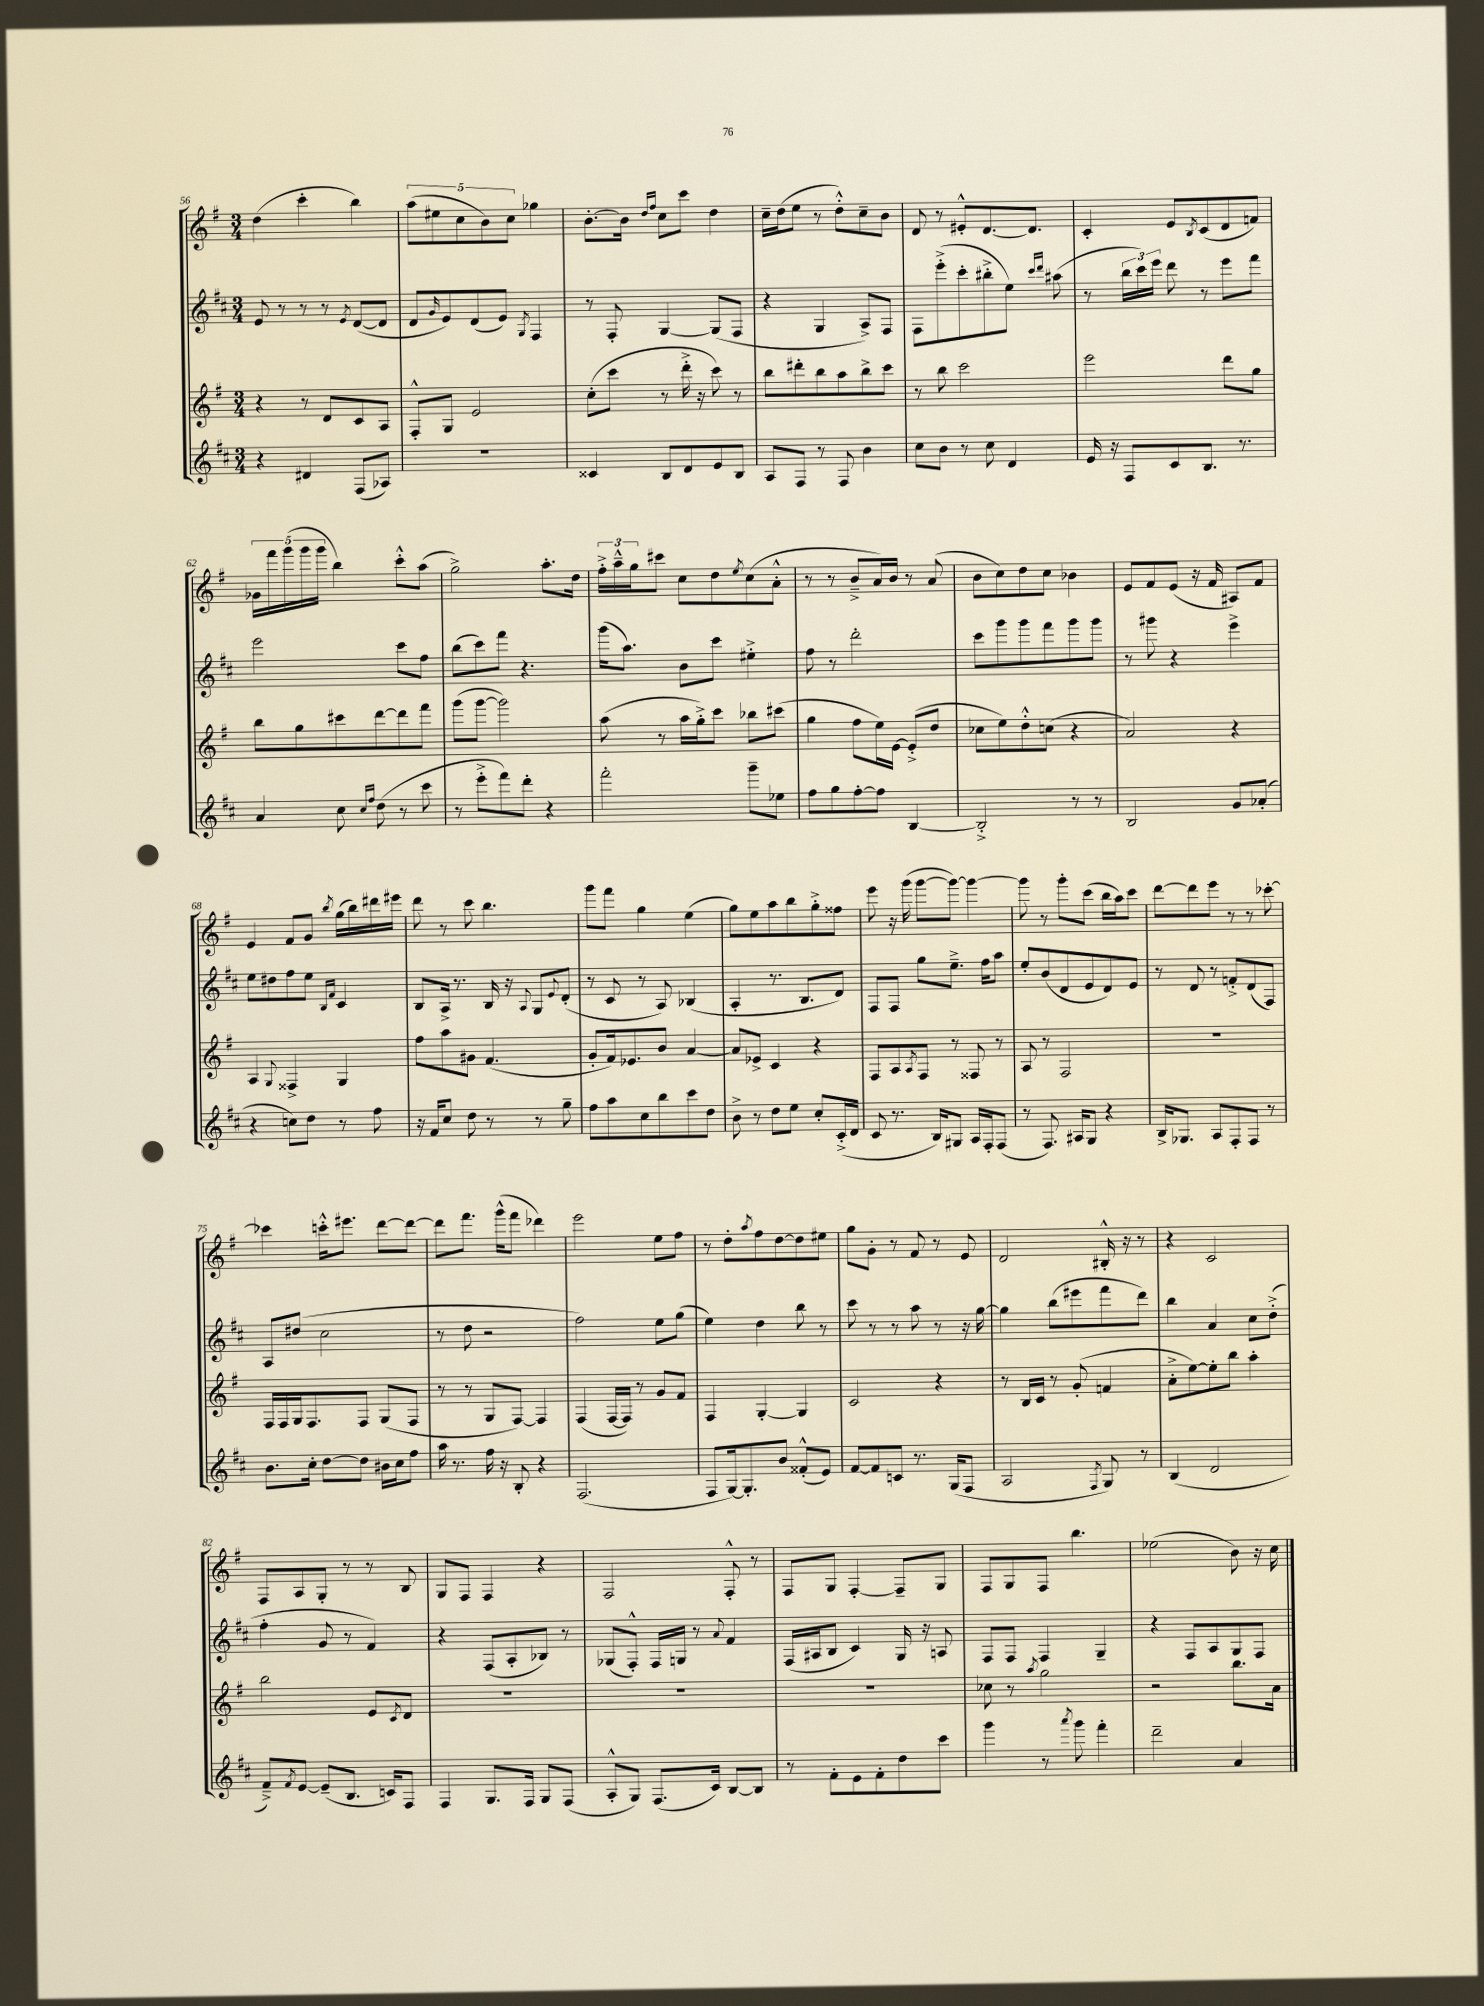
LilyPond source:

<<
\new StaffGroup <<
\new Staff = "s0" {
    \clef treble \key g \major \numericTimeSignature \time 3/4
    d''4( c'''4-. b''4) |
    \tuplet 5/4 { a''8( eis''8 c''8 b'8) c''8 } ges''4 |
    b'8.~-. b'16 \grace { d''16 fis''16 } c''8 c'''8 d''4 |
    c''16-- d''16( e''8 r8 d''8-.-^) c''8-- b'8 |
    d'8 r8 eis'8-.-^ d'8.~ d'8. |
    c'4-. e'8 \acciaccatura { b8 } c'8( d'8 f'8) |
    \tuplet 5/4 { ges'16 fis'''16 g'''16( g'''16 g'''16 } b''4) c'''8-.-^ a''8( |
    g''2->) a''8.-. d''16 |
    \tuplet 3/2 { fis''16-.-> a''16---^ g''16 } cis'''8 c''8 d''8 \acciaccatura { e''8 } c''8( a'8-.-^ |
    r8 r8 b'8---> a'16) b'16 r8 a'8( |
    b'8 c''8) d''8 c''8 bes'4 |
    e'8 fis'8 e'8( r16 fis'16 ais8) fis'8 |
    e'4 fis'8 g'8 \acciaccatura { b''8 } g''16( b''16) dis'''16 eis'''16 |
    d'''8 r8 c'''8 b''4. |
    g'''8 fis'''8 g''4 e''4( |
    g''8) e''8 a''8 b''8 g''8-.-> fisis''8 |
    e'''8 r16 g'''16( g'''8~ g'''8~) g'''4~ |
    g'''8 r8 g'''8-. c'''8( b''16 a''16) c'''8 |
    d'''8~ d'''8 e'''8 r8 r8 ces'''8~-. |
    ces'''4 c'''16-.-^ eis'''8. d'''8~ d'''8~ |
    d'''8 fis'''8. g'''16-^( fis'''8 des'''4) |
    e'''2 e''8 fis''8 |
    r8 d''8-. \acciaccatura { a''8 } fis''8 d''8~ d''8 eis''8 |
    g''8 g'8-. r8 fis'8 r8 e'8 |
    d'2 bis16-.-^ r16 r8 |
    r4 c'2 |
    fis8 a8 g8-. r8 r8 b8 |
    g8 fis8 fis4 r4 |
    fis2 fis8-.-^ r8 |
    fis8 g8 fis4~-. fis8-- g8 |
    fis8 g8 fis8 b''4. |
    ees''2( b'8) r16 c''16 \bar "|." |
}
\new Staff = "s1" {
    \clef treble \key d \major \numericTimeSignature \time 3/4
    e'8 r8 r8 r8 \acciaccatura { e'8 } d'8~( d'8 |
    d'8 \grace { g'16 } e'8) d'8( e'8) \acciaccatura { g8 } fis4 |
    r8 fis8-. g4~ g8( fis8 |
    r4 g4 a8->) fis8 |
    fis8 e'''8-.->( cis'''8-. bis''8-.-> e''8) \grace { cis'''16 d'''16 } ais''8( |
    r8 \tuplet 3/2 { b''16 cis'''16) e'''16 } d'''8 r8 e'''8 fis'''8 |
    e'''2 cis'''8 fis''8 |
    b''8( cis'''8) fis'''8 r4. |
    g'''16( a''8.) b'8 cis'''8 eis''4-.-> |
    fis''8 r8 d'''2-. |
    cis'''8 g'''8 g'''8 fis'''8 g'''8 g'''8 |
    r8 gis'''8 r4 e'''4-> |
    e''8 dis''8 fis''8 e''8 \grace { b16 fis'16 } cis'4 |
    b8 a16-> r8. b16 r16 \appoggiatura { a8 } g8 \appoggiatura { e'8 } d'8-.( |
    r8 cis'8 r8 a8) bes4( |
    a4-. r8. b8. d'8) |
    fis8 fis8 g''8 e''8.---> fis''16 a''8 |
    e''8-. b'8( d'8 e'8 d'8) e'8 |
    r8 d'8 r8 f'8-.-> d'8( fis8) |
    a8 dis''8( cis''2 |
    r8 d''8 r2 |
    fis''2) e''8 g''8( |
    e''4) d''4 b''8 r8 |
    cis'''8 r8 r8 a''8 r8 r16 g''16~ |
    g''4 b''8( eis'''8 fis'''8 d'''8) |
    b''4 a'4 cis''8 d''8-.->( |
    fis''4-. g'8 r8 fis'4) |
    r4 fis8( a8-. bes8) r8 |
    ges8( fis8-.-^) fis16 g16 r8 \appoggiatura { a'8 } fis'4 |
    fis16( ais16 b8 cis'4) g16 r16 a8 |
    fis8 fis8 fis4 g4-- |
    r4 fis8 a8 g8 fis8 \bar "|." |
}
\new Staff = "s2" {
    \clef treble \key g \major \numericTimeSignature \time 3/4
    r4 r8 d'8 c'8 a8 |
    fis8-.-^ g8 e'2 |
    c''8-.( c'''8 r8 d'''16-.-> r16 c'''8) r8 |
    b''8 dis'''8-. b''8 a''8 b''8-> c'''8 |
    r8 b''8 c'''2 |
    e'''2 d'''8 g''8 |
    b''8 g''8 cis'''8 d'''8~ d'''8 fis'''8 |
    g'''8( g'''8~ g'''2) |
    a''8( r8 a''16 g''16-.->) c'''8 bes''8 cis'''8( |
    g''4 fis''8 e''16) e'16~ e'8-.->( d''8 |
    ces''8 e''8) d''8-.-^ c''8( r4 |
    a'2) r4 |
    a4 \appoggiatura { g8 } fisis4-> g4 |
    fis''8 a''8 gis'8 fis'4.( |
    g'8-. fis'16) ees'8. b'8 a'4~ |
    a'8 ees'8-> c'4 r4 |
    fis8 a8 \acciaccatura { a8 } fis8 r8 fisis8 r8 |
    a8 r8 fis2 |
    R2. |
    fis16 fis16 g16 fis8. fis8 g8( fis8 |
    r8 r8 g8 fis8~) fis4 |
    fis4( fis16~ fis16) r8 g'8 fis'8 |
    fis4 g4~-. g4 |
    c'2 r4 |
    r8 b16 c'16 r8 g'8-.( f'4 |
    a'8-.-> e''8~) e''8-. b''8 a''4-. |
    b''2 e'8 \acciaccatura { c'8 } d'8 |
    R2. |
    R2. |
    R2. |
    ces''8 r8 \acciaccatura { a''8 } g''2 |
    r2 b''8. a'16 \bar "|." |
}
\new Staff = "s3" {
    \clef treble \key d \major \numericTimeSignature \time 3/4
    r4 dis'4 fis8( aes8) |
    R2. |
    cisis'4 b8 d'8 e'8 b8 |
    a8 fis8 r8 fis8 b'4 |
    cis''8 b'8 r8 cis''8 d'4 |
    e'16 r16 fis8 cis'8 b8. r8. |
    a'4 cis''8 \grace { cis''16 fis''16 } d''8( r8 cis'''8 |
    r8 e'''8-.-> fis'''8) d'''8-. r4 |
    fis'''2-. g'''8-- ees''8 |
    fis''8 g''8 fis''8~-. fis''8 b4~ |
    b2-.-> r8 r8 |
    b2 g'8 aes'8-.( |
    r4 c''8) d''8 r8 fis''8 |
    r16 fis'16 cis''8 d''8 r8 r8 g''8-- |
    fis''8 a''8 cis''8 b''8 cis'''8 d''8 |
    b'8-> r8 d''8 e''8 cis''8-. cis'16-.->( d'16 |
    cis'8 r8. b16) gis8 a16 fis16-. fis8( |
    r8 fis8.) ais16 g8 r4 |
    b16-> ges8. a8 fis8-. fis8 r8 |
    b'8. cis''16-. d''8~ d''8 bis'16 cis''16 fis''8 |
    a''16 r8. fis''16 r16 b8-. r4 |
    fis2.( |
    fis8 g16~) g8.-. b'8 fisis'8-.-^( e'8) |
    fis'8~ fis'8 c'8 r8. g16( fis8 |
    a2 \acciaccatura { fis8 } g8) r8 |
    b4( d'2 |
    fis'8--->) \acciaccatura { fis'8 } e'8~ e'8--( b8. c'16) fis8 |
    fis4 g8. fis16 g8 fis8( |
    a8-.-^ g8) fis8.( cis'16) b8~ b8 |
    r8 fis'8-. e'8 fis'8-. d''8 cis'''8 |
    g'''4 r8 \acciaccatura { a'''8 } g'''8 fis'''4-. |
    d'''2-- a'4 \bar "|." |
}
>>
>>
\layout { \context { \Score currentBarNumber = #56 } }
